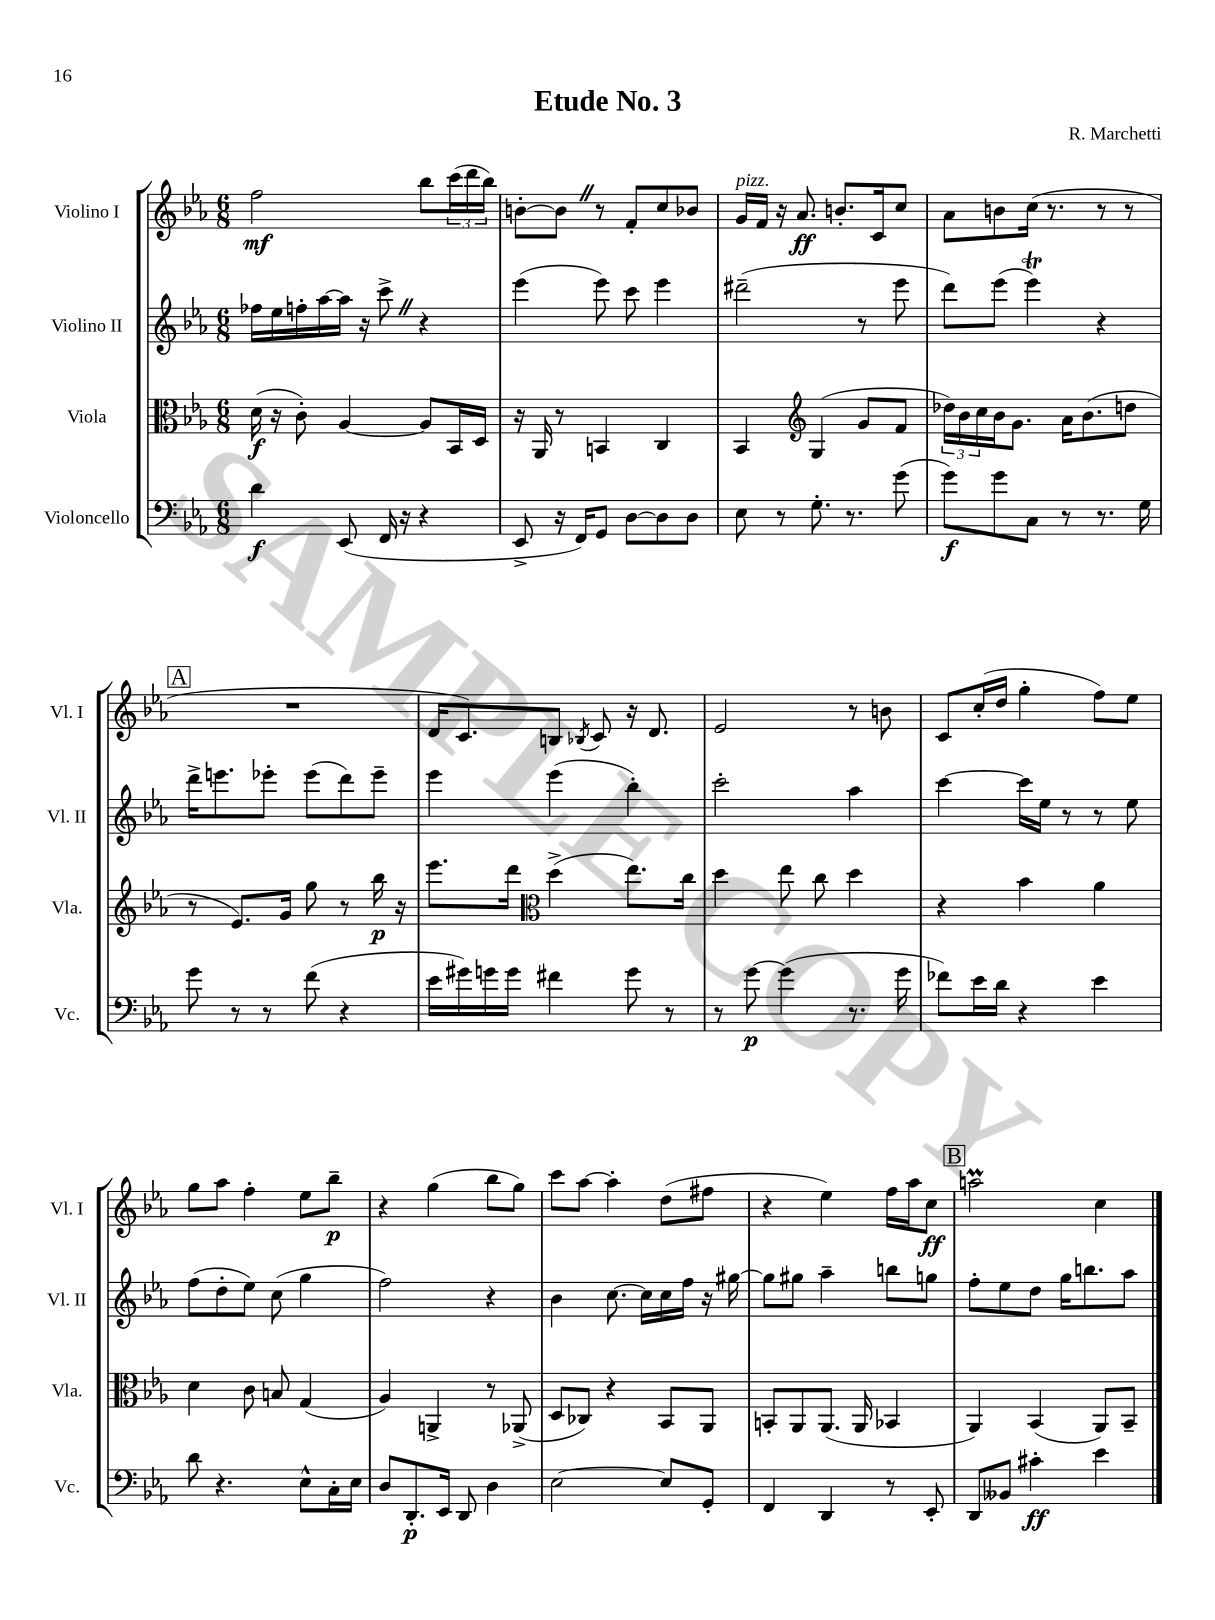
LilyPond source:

\header { title = "Etude No. 3" composer = "R. Marchetti" }
<<
\new StaffGroup <<
\new Staff = "s0" \with { instrumentName = "Violino I" shortInstrumentName = "Vl. I" } {
    \clef treble \key ees \major \numericTimeSignature \time 6/8
    f''2\mf bes''8 \tuplet 3/2 { c'''16( d'''16 bes''16) } |
    b'8~-. b'8 \once \override BreathingSign.text = \markup { \musicglyph "scripts.caesura.straight" } \breathe r8 f'8-. c''8 bes'8 |
    g'16^\markup { \italic "pizz." } f'16 r16 aes'8.\ff b'8.-. c'16 c''8 |
    aes'8 b'8 c''16( r8. r8 r8 |
    \mark \markup { \box "A" } R2. |
    d'16 c'8.) b8 \acciaccatura { bes8 } c'8 r16 d'8. |
    ees'2 r8 b'8 |
    c'8 c''16-.( d''16 g''4-. f''8) ees''8 |
    g''8 aes''8 f''4-. ees''8 bes''8--\p |
    r4 g''4( bes''8 g''8) |
    c'''8 aes''8~ aes''4-. d''8( fis''8 |
    r4 ees''4) f''16 aes''16 c''8\ff |
    \mark \markup { \box "B" } a''2\prall c''4 \bar "|." |
}
\new Staff = "s1" \with { instrumentName = "Violino II" shortInstrumentName = "Vl. II" } {
    \clef treble \key ees \major \numericTimeSignature \time 6/8
    fes''16 ees''16 f''16-. aes''16~ aes''16 r16 c'''8-> \once \override BreathingSign.text = \markup { \musicglyph "scripts.caesura.straight" } \breathe r4 |
    ees'''4( ees'''8) c'''8 ees'''4 |
    dis'''2--( r8 ees'''8 |
    d'''8) ees'''8( ees'''4\trill) r4 |
    \mark \markup { \box "A" } d'''16-> e'''8. ees'''8-. ees'''8( d'''8) ees'''8-- |
    ees'''4 ees'''4( bes''4-.) |
    c'''2-. aes''4 |
    c'''4~ c'''16 ees''16 r8 r8 ees''8 |
    f''8( d''8-. ees''8) c''8( g''4 |
    f''2) r4 |
    bes'4 c''8.~ c''16 c''16 f''16 r16 gis''16~ |
    gis''8 gis''8 aes''4-- b''8 g''8 |
    \mark \markup { \box "B" } f''8-. ees''8 d''8 g''16 b''8. aes''8 \bar "|." |
}
\new Staff = "s2" \with { instrumentName = "Viola" shortInstrumentName = "Vla." } {
    \clef alto \key ees \major \numericTimeSignature \time 6/8
    d'16\f( r16 c'8-.) aes4~ aes8 bes,16 d16 |
    r16 aes,16 r8 b,4 c4 |
    bes,4 \clef treble g4( g'8 f'8 |
    \tuplet 3/2 { des''16) bes'16 c''16 } bes'16 g'8. aes'16 bes'8.( d''8 |
    \mark \markup { \box "A" } r8 ees'8.) g'16 g''8 r8 bes''16\p r16 |
    ees'''8. d'''16 \clef alto d''4->( ees''8.) c''16 |
    d''4 ees''8 c''8 d''4 |
    r4 bes'4 aes'4 |
    d'4 c'8 b8 g4( |
    aes4) a,4-> r8 aes,8->( |
    d8 ces8) r4 bes,8 aes,8 |
    b,8-. aes,8 aes,8.( aes,16 bes,4 |
    \mark \markup { \box "B" } aes,4) bes,4( aes,8) bes,8-- \bar "|." |
}
\new Staff = "s3" \with { instrumentName = "Violoncello" shortInstrumentName = "Vc." } {
    \clef bass \key ees \major \numericTimeSignature \time 6/8
    d'4\f ees,8( f,16 r16 r4 |
    ees,8-> r16 f,16) g,8 d8~ d8 d8 |
    ees8 r8 g8.-. r8. g'8( |
    g'8\f) g'8 c8 r8 r8. g16 |
    \mark \markup { \box "A" } g'8 r8 r8 f'8( r4 |
    ees'16 gis'16) g'16 g'16 fis'4 g'8 r8 |
    r8 g'8~\p g'4( r8. g'16 |
    fes'8) ees'16 d'16 r4 ees'4 |
    d'8 r4. ees8-^ c16-. ees16 |
    d8 d,8.-.\p ees,16 d,8 d4 |
    ees2~ ees8 g,8-. |
    f,4 d,4 r8 ees,8-. |
    \mark \markup { \box "B" } d,8 beses,8 cis'4-.\ff ees'4 \bar "|." |
}
>>
>>
\layout { \context { \Score \remove "Bar_number_engraver" } }
